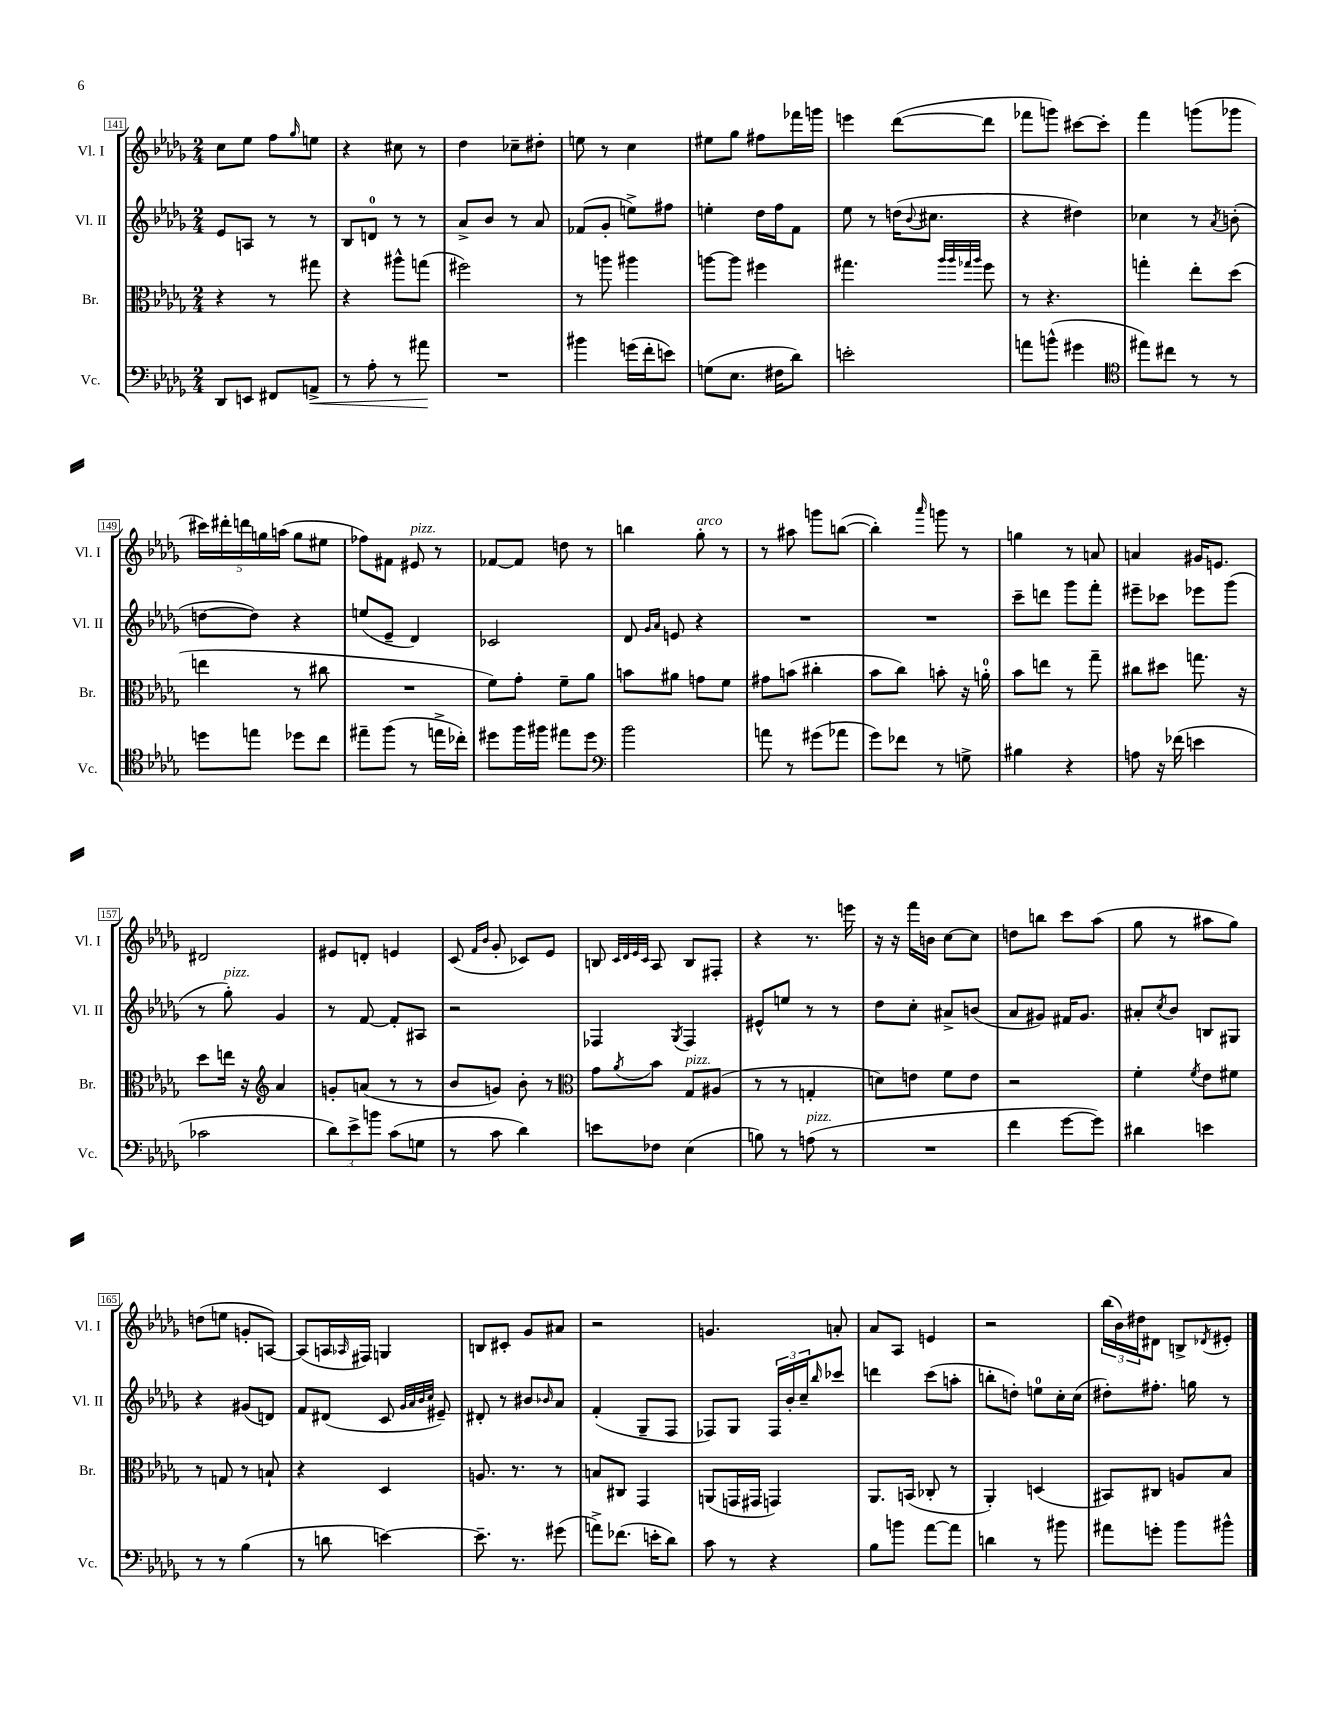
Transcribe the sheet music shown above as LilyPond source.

<<
\new StaffGroup <<
\new Staff = "s0" \with { instrumentName = "Vl. I" shortInstrumentName = "Vl. I" } {
    \clef treble \key des \major \numericTimeSignature \time 2/4
    c''8 ees''8 f''8 \grace { ges''16 } e''8 |
    r4 cis''8 r8 |
    des''4 ces''8-- dis''8-. |
    e''8 r8 c''4 |
    eis''8 ges''8 fis''8 fes'''16 g'''16 |
    e'''4 des'''8~( des'''8 |
    fes'''8 g'''8) cis'''8~ cis'''8-. |
    f'''4 g'''8( ges'''8 |
    \tuplet 5/4 { cis'''16) dis'''16-. d'''16 g''16 a''16( } g''8 eis''8 |
    fes''8) fis'8 eis'8^\markup { \italic "pizz." } r8 |
    fes'8~ fes'8 d''8 r8 |
    b''4 ges''8-.^\markup { \italic "arco" } r8 |
    r8 ais''8 g'''8 b''8~( |
    b''4-.) \grace { aes'''16 } g'''8 r8 |
    g''4 r8 a'8 |
    a'4 gis'16 e'8. |
    dis'2 |
    eis'8 d'8-. e'4 |
    c'8( \grace { f'16 bes'16 } ges'8-. ces'8) ees'8 |
    b8 \grace { c'32 des'32 ees'32 c'32 } aes8 b8 fis8-. |
    r4 r8. e'''16 |
    r16 r16 f'''16 b'16 c''8~ c''8 |
    d''8 b''8 c'''8 aes''8( |
    ges''8 r8 ais''8 ges''8) |
    d''8( e''8 g'8-. a8~) |
    a8( a16 \grace { aes16 } fis16) g4 |
    b8 cis'8-. ges'8 ais'8 |
    r2 |
    g'4. a'8-. |
    aes'8 aes8 e'4 |
    r2 |
    \tuplet 3/2 { bes''16( bes'16) dis''16 } dis'8 b8-> \acciaccatura { des'8 } eis'8-. \bar "|." |
}
\new Staff = "s1" \with { instrumentName = "Vl. II" shortInstrumentName = "Vl. II" } {
    \clef treble \key des \major \numericTimeSignature \time 2/4
    ees'8 a8 r8 r8 |
    bes8 d'8-0 r8 r8 |
    aes'8-> bes'8 r8 aes'8 |
    fes'8( ges'8-. e''8->) fis''8 |
    e''4-. des''16 f''16 f'8 |
    ees''8 r8 d''16( \appoggiatura { bes'8 } cis''8. |
    r4 dis''4) |
    ces''4 r8 \acciaccatura { aes'8 } b'8-.( |
    d''8~ d''8) r4 |
    e''8( ees'8-- des'4) |
    ces'2 |
    des'8 \grace { ges'16 aes'16 } e'8 r4 |
    R2 |
    R2 |
    c'''8-- d'''8 ges'''8 f'''8-. |
    eis'''8-- ces'''8 ees'''8 ges'''8( |
    r8 ges''8-.^\markup { \italic "pizz." }) ges'4 |
    r8 f'8~ f'8-. ais8 |
    r2 |
    fes4 \acciaccatura { ges8 } fes4 |
    eis'8-^ e''8 r8 r8 |
    des''8 c''8-. ais'8-> b'8( |
    aes'8 gis'8) fis'16 gis'8. |
    ais'8-. \acciaccatura { c''8 } bes'8 b8 gis8 |
    r4 gis'8( d'8) |
    f'8 dis'8( c'8 \grace { ges'32 aes'32 bes'32 c''32 } eis'8--) |
    dis'8-. r8 bis'8 \grace { bes'16 } aes'8 |
    f'4-.( ges8-- f8 |
    fes8) ges8 \tuplet 3/2 { fes16 bes'16-. c''16-- } \grace { bes''16 } ces'''8 |
    d'''4 c'''8( a''8-. |
    b''8-. d''8-.) e''8-0 c''16-. c''16( |
    dis''8-.) fis''8.-. g''16 r8 \bar "|." |
}
\new Staff = "s2" \with { instrumentName = "Br." shortInstrumentName = "Br." } {
    \clef alto \key des \major \numericTimeSignature \time 2/4
    r4 r8 gis''8 |
    r4 ais''8-^ g''8( |
    fis''2) |
    r8 a''8 ais''4 |
    a''8~ a''8 fis''4 |
    gis''4. \grace { aes''32 aes''32 ges''32 aes''32 } f''8 |
    r8 r4. |
    g''4-. ees''8-. des''8( |
    e''4 r8 cis''8 |
    R2 |
    f'8) ges'8-. f'8-- aes'8 |
    b'8 ais'8 g'8 f'8 |
    gis'8 b'8( cis''4-. |
    bes'8 c''8) b'8-. r16 a'16-0-. |
    bes'8 e''8 r8 ges''8-- |
    cis''8 dis''8 g''8. r16 |
    des''8 e''16 r16 \clef treble aes'4 |
    g'8-. a'8( r8 r8 |
    bes'8 g'8) bes'8-. r8 |
    \clef alto ges'8 \acciaccatura { aes'8 } bes'8 ges8^\markup { \italic "pizz." } ais8( |
    r8 r8 g4-. |
    d'8) e'8 f'8 e'8 |
    r2 |
    f'4-. \acciaccatura { f'8 } ees'8 fis'8 |
    r8 g8 r8 b8-! |
    r4 des4 |
    a8. r8. r8 |
    b8 cis8 ges,4 |
    a,8( g,16 gis,16 g,4) |
    aes,8. b,16( ces8-. r8 |
    aes,4-.) d4( |
    bis,8) cis8 a8 bes8 \bar "|." |
}
\new Staff = "s3" \with { instrumentName = "Vc." shortInstrumentName = "Vc." } {
    \clef bass \key des \major \numericTimeSignature \time 2/4
    des,8 e,8 fis,8 a,8->\< |
    r8 aes8-. r8 ais'8\! |
    R2 |
    bis'4 g'16( f'16-. e'8) |
    g8( ees8. fis16 des'8) |
    e'2-. |
    a'8 b'8-^( gis'4 |
    \clef tenor eis''8) cis''8 r8 r8 |
    d''8 e''8 des''8 c''8 |
    eis''8-- f''8( r8 e''16-> ces''16-.) |
    dis''8 f''16 fis''16 eis''8 dis''8 |
    \clef bass bes'2 |
    a'8 r8 gis'8( aes'8 |
    ges'8) fes'8 r8 g8-> |
    bis4 r4 |
    a8 r16 fes'16( e'4 |
    ces'2 |
    \tuplet 3/2 { des'8) ees'8-> b'8 } c'8( g8 |
    r8 c'8 des'4) |
    e'8 fes8 ees4( |
    b8) r8 a8^\markup { \italic "pizz." }( r8 |
    R2 |
    f'4 ges'8~ ges'8) |
    dis'4 e'4 |
    r8 r8 bes4( |
    r8 d'8 e'4~) |
    e'8.-- r8. gis'8( |
    a'8->) fes'8.( e'16-. des'8) |
    c'8 r8 r4 |
    bes8 b'8 aes'8~ aes'8 |
    d'4 r8 bis'8 |
    ais'8 g'8-. bes'8 bis'8-^ \bar "|." |
}
>>
>>
\layout { \context { \Score currentBarNumber = #141 \override BarNumber.stencil = #(make-stencil-boxer 0.1 0.3 ly:text-interface::print) } }
